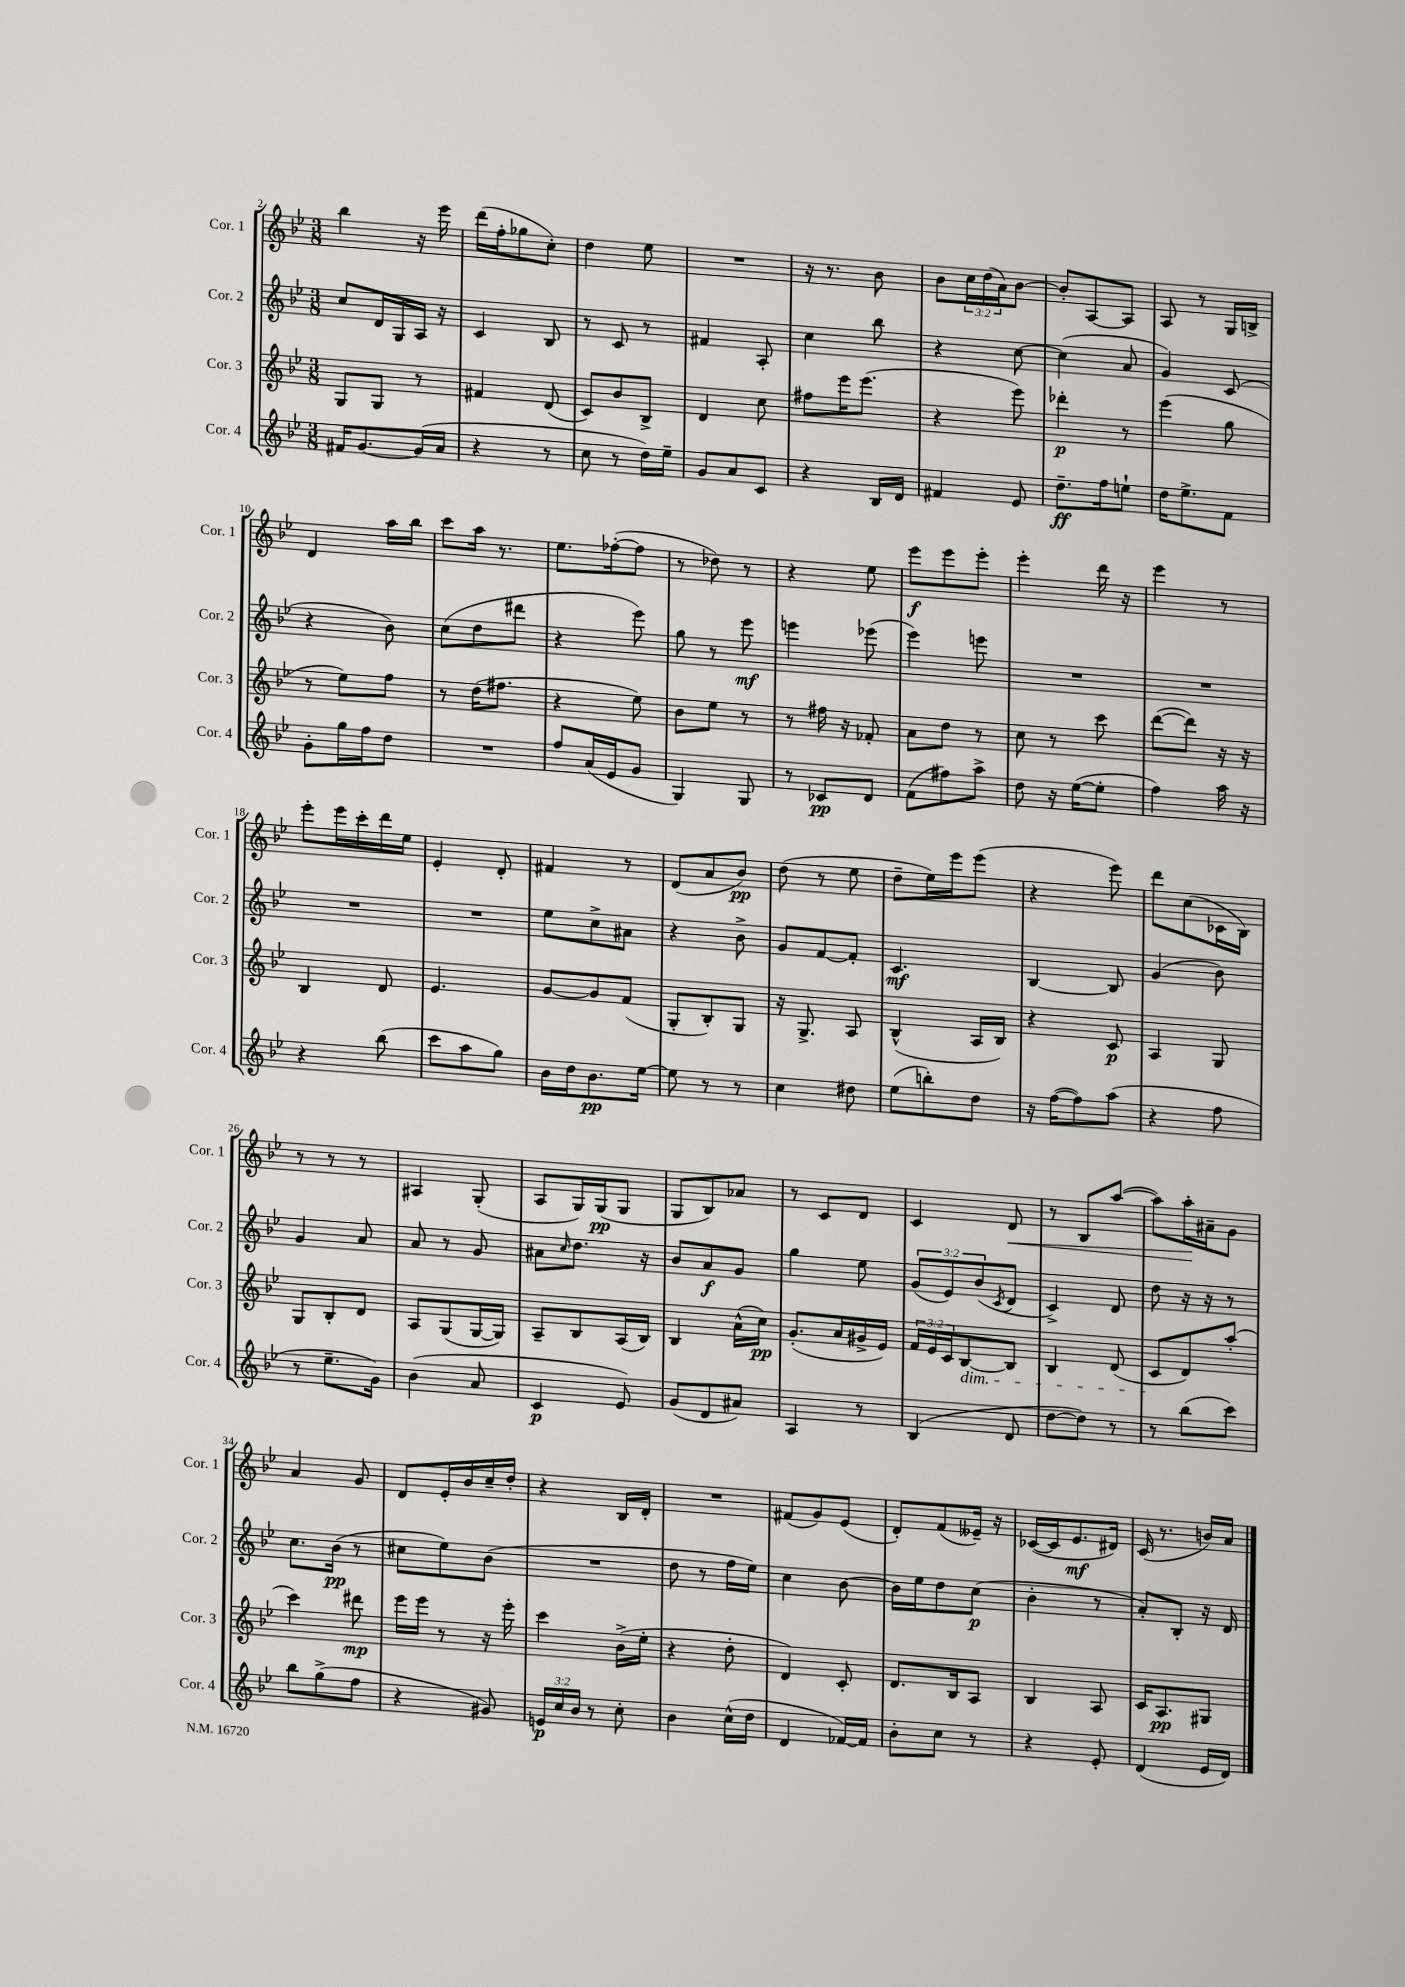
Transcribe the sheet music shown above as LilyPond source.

<<
\new StaffGroup <<
\new Staff = "s0" \with { instrumentName = "Cor. 1" shortInstrumentName = "Cor. 1" } {
    \clef treble \key bes \major \numericTimeSignature \time 3/8 \override Staff.TupletNumber.text = #tuplet-number::calc-fraction-text
    bes''4 r16 ees'''16 |
    d'''16( f''16-. ges''8 c''8-.) |
    d''4 ees''8 |
    R4. |
    r16 r8. bes'8 |
    bes'8 \tuplet 3/2 { c''16 d''16( a'16) } bes'8~ |
    bes'8-. a8~ a8 |
    a8 r8 g16 b16-> |
    d'4 a''16 bes''16 |
    c'''8 a''16 r8. |
    ees''8. fes''16~-.( fes''8 |
    r8 des''8) r8 |
    r4 ees''8 |
    ees'''8\f ees'''8 ees'''8-. |
    ees'''4-. d'''16 r16 |
    ees'''4 r8 |
    ees'''8-. ees'''16 c'''16-. d'''16 ees''16 |
    ees'4-. d'8-. |
    fis'4 r8 |
    d'8( a'8 bes'8\pp) |
    d''8( r8 ees''8 |
    d''8-- ees''16) ees'''16 ees'''8( |
    r4 ees'''8) |
    d'''8 c''8( ces'16 bes16) |
    r8 r8 r8 |
    ais4 g8-.( |
    a8 g16) g16\pp( g8 |
    g8 bes8) aes'8 |
    r8 c'8 d'8 |
    c'4 d'8\< |
    r8 bes8 a''8~( |
    a''8) a''16-.\! ais'16-- g'8 |
    a'4 g'8 |
    d'8 ees'16-. bes'16 c''16-- d''16-. |
    r4 bes16 d'16-. |
    R4. |
    fis'8( g'8) ees'8( |
    d'8-.) f'8( eeses'16--) r16 |
    ces'16~( ces'16 ees'8.\mf dis'16) |
    c'16( r8. b'16) a'16 \bar "|." |
}
\new Staff = "s1" \with { instrumentName = "Cor. 2" shortInstrumentName = "Cor. 2" } {
    \clef treble \key bes \major \numericTimeSignature \time 3/8 \override Staff.TupletNumber.text = #tuplet-number::calc-fraction-text
    c''8 d'16 g16 a16 r16 |
    c'4 bes8 |
    r8 c'8 r8 |
    fis'4 a8-. |
    c''4 bes''8 |
    r4 c''8~ |
    c''4( a'8 |
    g'4) c'8( |
    r4 bes'8) |
    c''8( d''8 dis'''8 |
    r4 ees'''8) |
    g''8 r8 ees'''8\mf |
    e'''4 ees'''8( |
    ees'''4) e'''8 |
    R4. |
    R4. |
    R4. |
    R4. |
    ees''8 c''8-> ais'8 |
    r4 bes'8-> |
    g'8 f'8~ f'8-. |
    c'4.\mf |
    bes4~ bes8 |
    g'4( bes'8) |
    g'4 a'8 |
    a'8 r8 g'8 |
    ais'8 \grace { c''16 } d''8. r16 |
    bes'8 a'8\f g'8 |
    g''4 ees''8 |
    \tuplet 3/2 { g'8( ees'8) bes'8( } \acciaccatura { c'8 } d'8 |
    c'4->) d'8 |
    d''8 r16 r16 r8 |
    c''8. bes'16\pp( r8 |
    cis''8 ees''8) bes'8( |
    R4. |
    d''8 r8 f''16 ees''16) |
    c''4 bes'8~ |
    bes'16 ees''16 d''8 c''8\p( |
    bes'4-. r8 |
    a'8-.) bes8-. r16 d'16 \bar "|." |
}
\new Staff = "s2" \with { instrumentName = "Cor. 3" shortInstrumentName = "Cor. 3" } {
    \clef treble \key bes \major \numericTimeSignature \time 3/8 \override Staff.TupletNumber.text = #tuplet-number::calc-fraction-text
    g8 g8 r8 |
    fis'4 d'8( |
    c'8) bes'8 bes8-> |
    d'4 c''8 |
    fis''8 ees'''16 ees'''8.( |
    r4 ees'''8) |
    des'''4-.\p r8 |
    ees'''4( g''8 |
    r8 ees''8) f''8 |
    r8 d''16( fis''8. |
    r4 ees''8) |
    bes'8 ees''8 r8 |
    r8 fis''16 r16 fes'8-. |
    a'8 d''8 r8 |
    c''8 r8 c'''8 |
    d'''8~( d'''8) r16 r16 |
    bes4 d'8 |
    ees'4. |
    g'8~ g'8 f'8( |
    g8-. bes8-.) g8 |
    r16 g8.-> a8 |
    bes4-^( a16 bes16) |
    r4 c'8\p |
    a4 g8 |
    g8 bes8-. d'8 |
    a8 g8( g16~ g16) |
    a8-- bes8 a16( bes16) |
    bes4 a'16-^( c''16\pp) |
    g'8.-.( a'16 gis'16-> ees'16) |
    \tuplet 3/2 { f'16 ees'16 c'16 } bes8~\dim bes8 |
    bes4 d'8( |
    c'8\! d'8) a''8-.( |
    c'''4) dis'''8\mp |
    ees'''16 ees'''16 r8 r16 ees'''16-. |
    c'''4 bes'16->( ees''16-. |
    r4 d''8-. |
    d'4) c'8-. |
    d'8. bes16 a8 |
    bes4 a8 |
    c'16 a8.\pp gis8 \bar "|." |
}
\new Staff = "s3" \with { instrumentName = "Cor. 4" shortInstrumentName = "Cor. 4" } {
    \clef treble \key bes \major \numericTimeSignature \time 3/8 \override Staff.TupletNumber.text = #tuplet-number::calc-fraction-text
    fis'16 g'8.~ g'16( a'16 |
    r4 r8 |
    c''8 r8 d''16) ees''16-- |
    g'8 a'8 c'8 |
    r4 bes16 d'16 |
    fis'4 ees'8 |
    d''8.--\ff f''16 e''8-! |
    d''16 ees''8.-> f'8 |
    g'8-. g''16 f''16 d''8 |
    R4. |
    f''8 a'16( ees'16 g'8 |
    g4) g8 |
    r8 ces'8\pp d'8 |
    f'8( fis''8) a''8-> |
    d''8 r16 ees''16~( ees''8-. |
    f''4) a''16 r16 |
    r4 bes''8( |
    c'''8 a''8 g''8) |
    bes'16 d''16 bes'8.\pp ees''16~ |
    ees''8 r8 r8 |
    c''4 dis''8 |
    ees''8( b''8-.) d''8 |
    r16 f''16~( f''8) a''8( |
    r4 f''8 |
    r8 ees''8.-- g'16) |
    bes'4( a'8 |
    c'4\p ees'8) |
    g'8( d'8 ais'8) |
    a4 r8 |
    bes4( d'8 |
    d''8~ d''8) r8 |
    r8 bes''8( c'''8) |
    bes''8 g''8->( f''8 |
    r4 gis'8) |
    \tuplet 3/2 { e'16\p c''16 bes'16 } r8 c''8-. |
    bes'4 c''16-^( d''16 |
    d'4 fes'16~) fes'16 |
    bes'8-. c''8 r8 |
    r4 ees'8-. |
    d'4( ees'16 d'16) \bar "|." |
}
>>
>>
\layout { \context { \Score currentBarNumber = #2 } }
